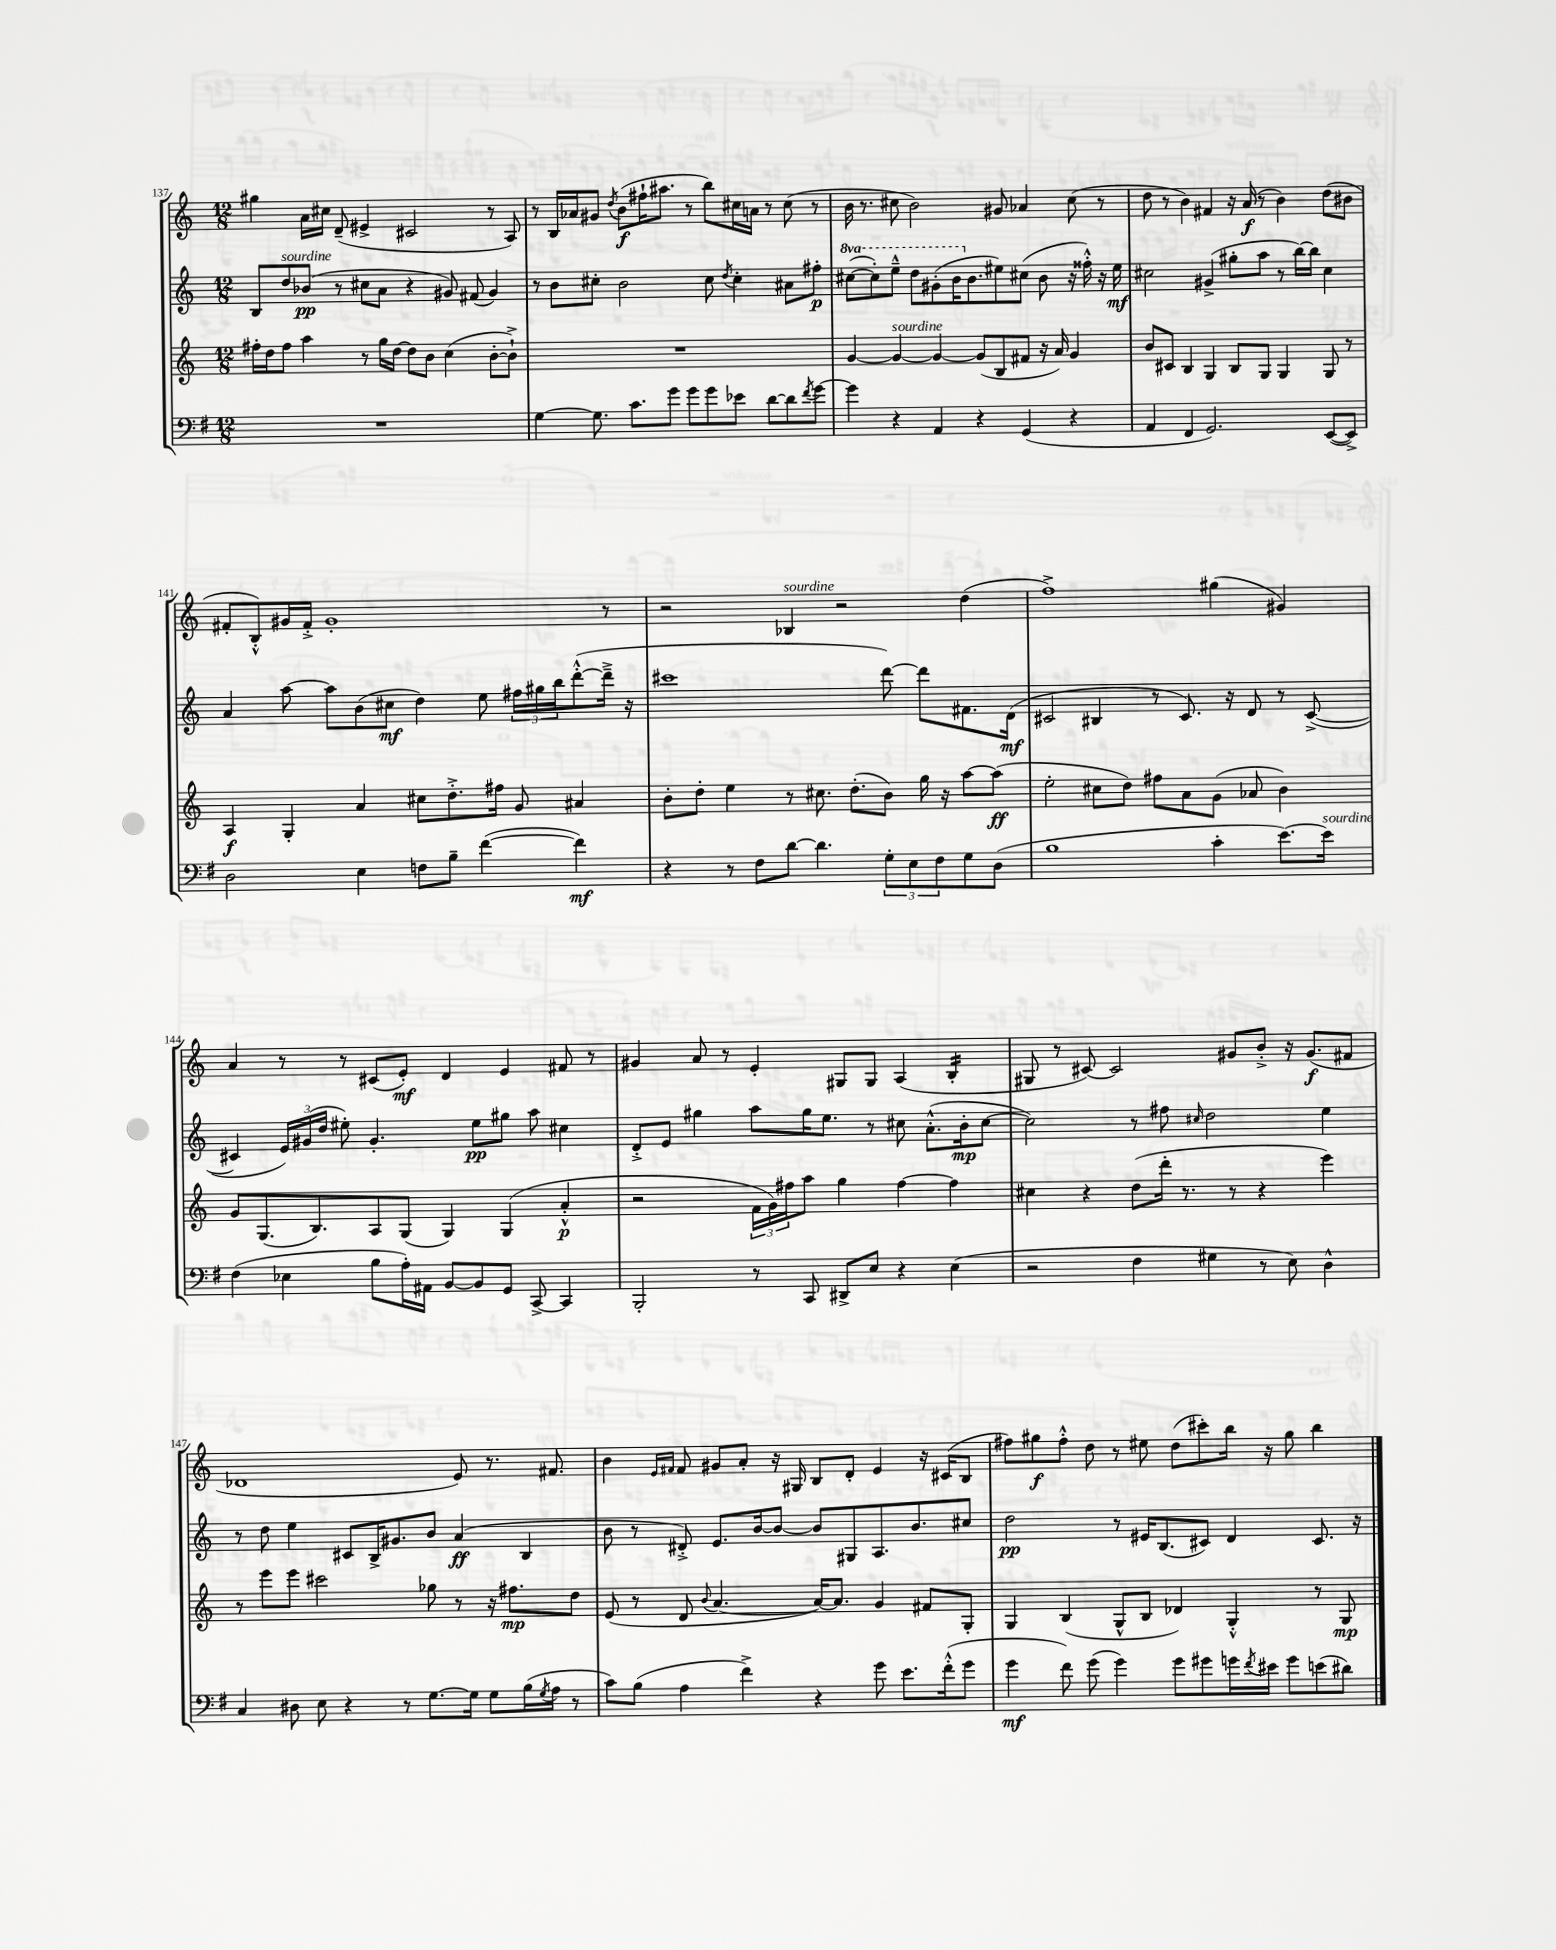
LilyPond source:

<<
\new StaffGroup <<
\new Staff = "s0" {
    \clef treble \key c \major \numericTimeSignature \time 12/8
    gis''4 a'16 cis''16 d'8--( eis'4-> cis'2 r8 a8) |
    r8 b16 aes'16 gis'8 \acciaccatura { d''8 } b'8\f( fis''16-! ais''8. r8 b''8) cis''16 a'16 r8 cis''8( r8 |
    b'16 r8. cis''8 b'2) gis'8 aes'4 cis''8( r8 |
    d''8 r8 b'4) fis'4 r16 a'16\f( r8 b'4) d''8( bis'8 |
    fis'8-. b8-.-^) gis'16 fis'16-.-> gis'1-. r8 |
    r2 bes4^\markup { \italic "sourdine" } r2 d''4( |
    f''1->) gis''4( gis'4) |
    a'4 r8 r8 cis'8( e'8-.\mf) d'4 e'4 fis'8 r8 |
    gis'4 a'8 r8 e'4-. gis8 gis8 a4( b4:16-. |
    gis8 r8 cis'8~) cis'2 gis'8 b'8-.-> r16 gis'8.\f( fis'8 |
    des'1 e'8) r8. fis'8. |
    b'4 \grace { e'16 fis'16 } fis'8 gis'8 a'8-. r16 gis16 b8 d'8-. e'4 r16 cis'16( b8 |
    fis''8) gis''8\f fis''8-.-^ d''8 r8 eis''8 d''8( cis'''8-.) b''16 r16 gis''8 b''4 \bar "|." |
}
\new Staff = "s1" {
    \clef treble \key c \major \numericTimeSignature \time 12/8 \set Staff.ottavationMarkups = #ottavation-simple-ordinals
    b8 d''8^\markup { \italic "sourdine" } bes'8\pp( r8 cis''8 a'8 r4 gis'8) fis'8( gis'4) |
    r8 b'8 cis''8-. b'2 cis''8 \acciaccatura { d''8 } cis''4-. ais'8 fis''8-.\p |
    \ottava #1 cis'''8~( cis'''8-.) e'''8---^ d'''8 gis''8-.( b''16 \ottava #0 b'8. eis''8) cis''8( b'8 r16 fisis''16-.-^) r16 eis''16\mf |
    cis''2 gis'4->( gis''8-. a''8 r8 b''16~) b''16 cis''4 |
    a'4 a''8~ a''8 b'8( cis''8\mf d''4) e''8 \tuplet 3/2 { fis''16 gis''16 b''16 } d'''8~-.-^( d'''16---> r16 |
    cis'''1 d'''8~) d'''8 fis'8. d'16\mf( |
    cis'2 bis4 r8 cis'8.) r16 d'8 r8 cis'8~->( |
    cis'4 \tuplet 3/2 { e'16) gis'16( d''16 } eis''8-.) gis'4.-. eis''8\pp gis''8 a''8 cis''4 |
    d'8-.-> e'8 gis''4 a''8 gis''16 e''8. r8 cis''8 a'8.-.-^( b'16-.\mp cis''8~ |
    cis''2) r8 fis''8 \grace { cis''16 } d''2 e''4 |
    r8 d''8 e''4 cis'8 b16-> gis'8. b'8 a'4\ff( b4 |
    b'8 r8 dis'8-.->) e'8. b'16~ b'8~ b'8 gis8 a8. b'8. cis''8 |
    d''2\pp r8 eis'16 b8.( cis'8) d'4 cis'8. r16 \bar "|." |
}
\new Staff = "s2" {
    \clef treble \key c \major \numericTimeSignature \time 12/8
    fis''16-. d''16 fis''8 a''4 r8 g''16 d''16~ d''8 b'8 c''4( b'8~-. b'8-!->) |
    R1. |
    g'4~ g'4~^\markup { \italic "sourdine" } g'4~ g'8( b8 fis'8 r16 a'16) g'4 |
    b'8 cis'8 b4 g4 b8 g8 g4 g8 r8 |
    a4\f g4-. a'4 cis''8 d''8.-.-> fis''16 g'8 ais'4 |
    b'8-. d''8-. e''4 r8 cis''8. d''8.-.( b'8) g''16 r16 a''8~ a''8\ff( |
    e''2-. cis''8 d''8) fis''8 a'8 g'8( aes'8 b'4) |
    g'8 g8.( b8.) a8 g8( g4) g4( a'4-.-^\p |
    r2 \tuplet 3/2 { f'16 g'16) fis''16 } a''8 g''4 fis''4~ fis''4 |
    cis''4 r4 d''8( d'''16-. r8. r8 r4 e'''4) |
    r8 e'''8 e'''8 cis'''2 ges''8 r8 r16 fis''8.\mp d''8 |
    e'8( r8 d'8 \appoggiatura { b'8 } a'4.~ a'16~) a'8. g'4 fis'8 g8-. |
    g4 b4( g8-^ b8 des'4) g4-.-^ r8 g8\mp \bar "|." |
}
\new Staff = "s3" {
    \clef bass \key g \major \numericTimeSignature \time 12/8
    R1. |
    g4~ g8. c'8. g'8 g'8 g'8 ees'8 d'8~ d'8 \acciaccatura { fis'8 } g'8~ |
    g'4 r4 a,4 r4 g,4( r4 |
    a,4 fis,4 g,2.) e,8~( e,8->) |
    d2 e4 f8 b8-- fis'4~( fis'4\mf) |
    r4 r8 fis8 d'8~ d'4. \tuplet 3/2 { g8-. e8 fis8 } g8 d8( |
    b1 c'4-. e'8.~) e'16^\markup { \italic "sourdine" } |
    fis4( ees4 b8 a16-.) ais,16 b,8~ b,8 g,8 c,8~-> c,4 |
    b,,2-. r8 c,8 dis,8-> e8 r4 e4( |
    r2 fis4 gis4 r8 e8) d4-^ |
    c4 dis8 e8 r4 r8 g8.~ g16 g8 b16( \acciaccatura { g8 } a16 r8 |
    c'8) b8( a4 fis'4->) r4 g'8 e'8. fis'16-.-^( g'8 |
    g'4\mf fis'8) g'8( g'4) g'8 gis'8 g'16 \acciaccatura { fis'8 } eis'16 g'8 e'8( dis'8) \bar "|." |
}
>>
>>
\layout { \context { \Score currentBarNumber = #137 } }
